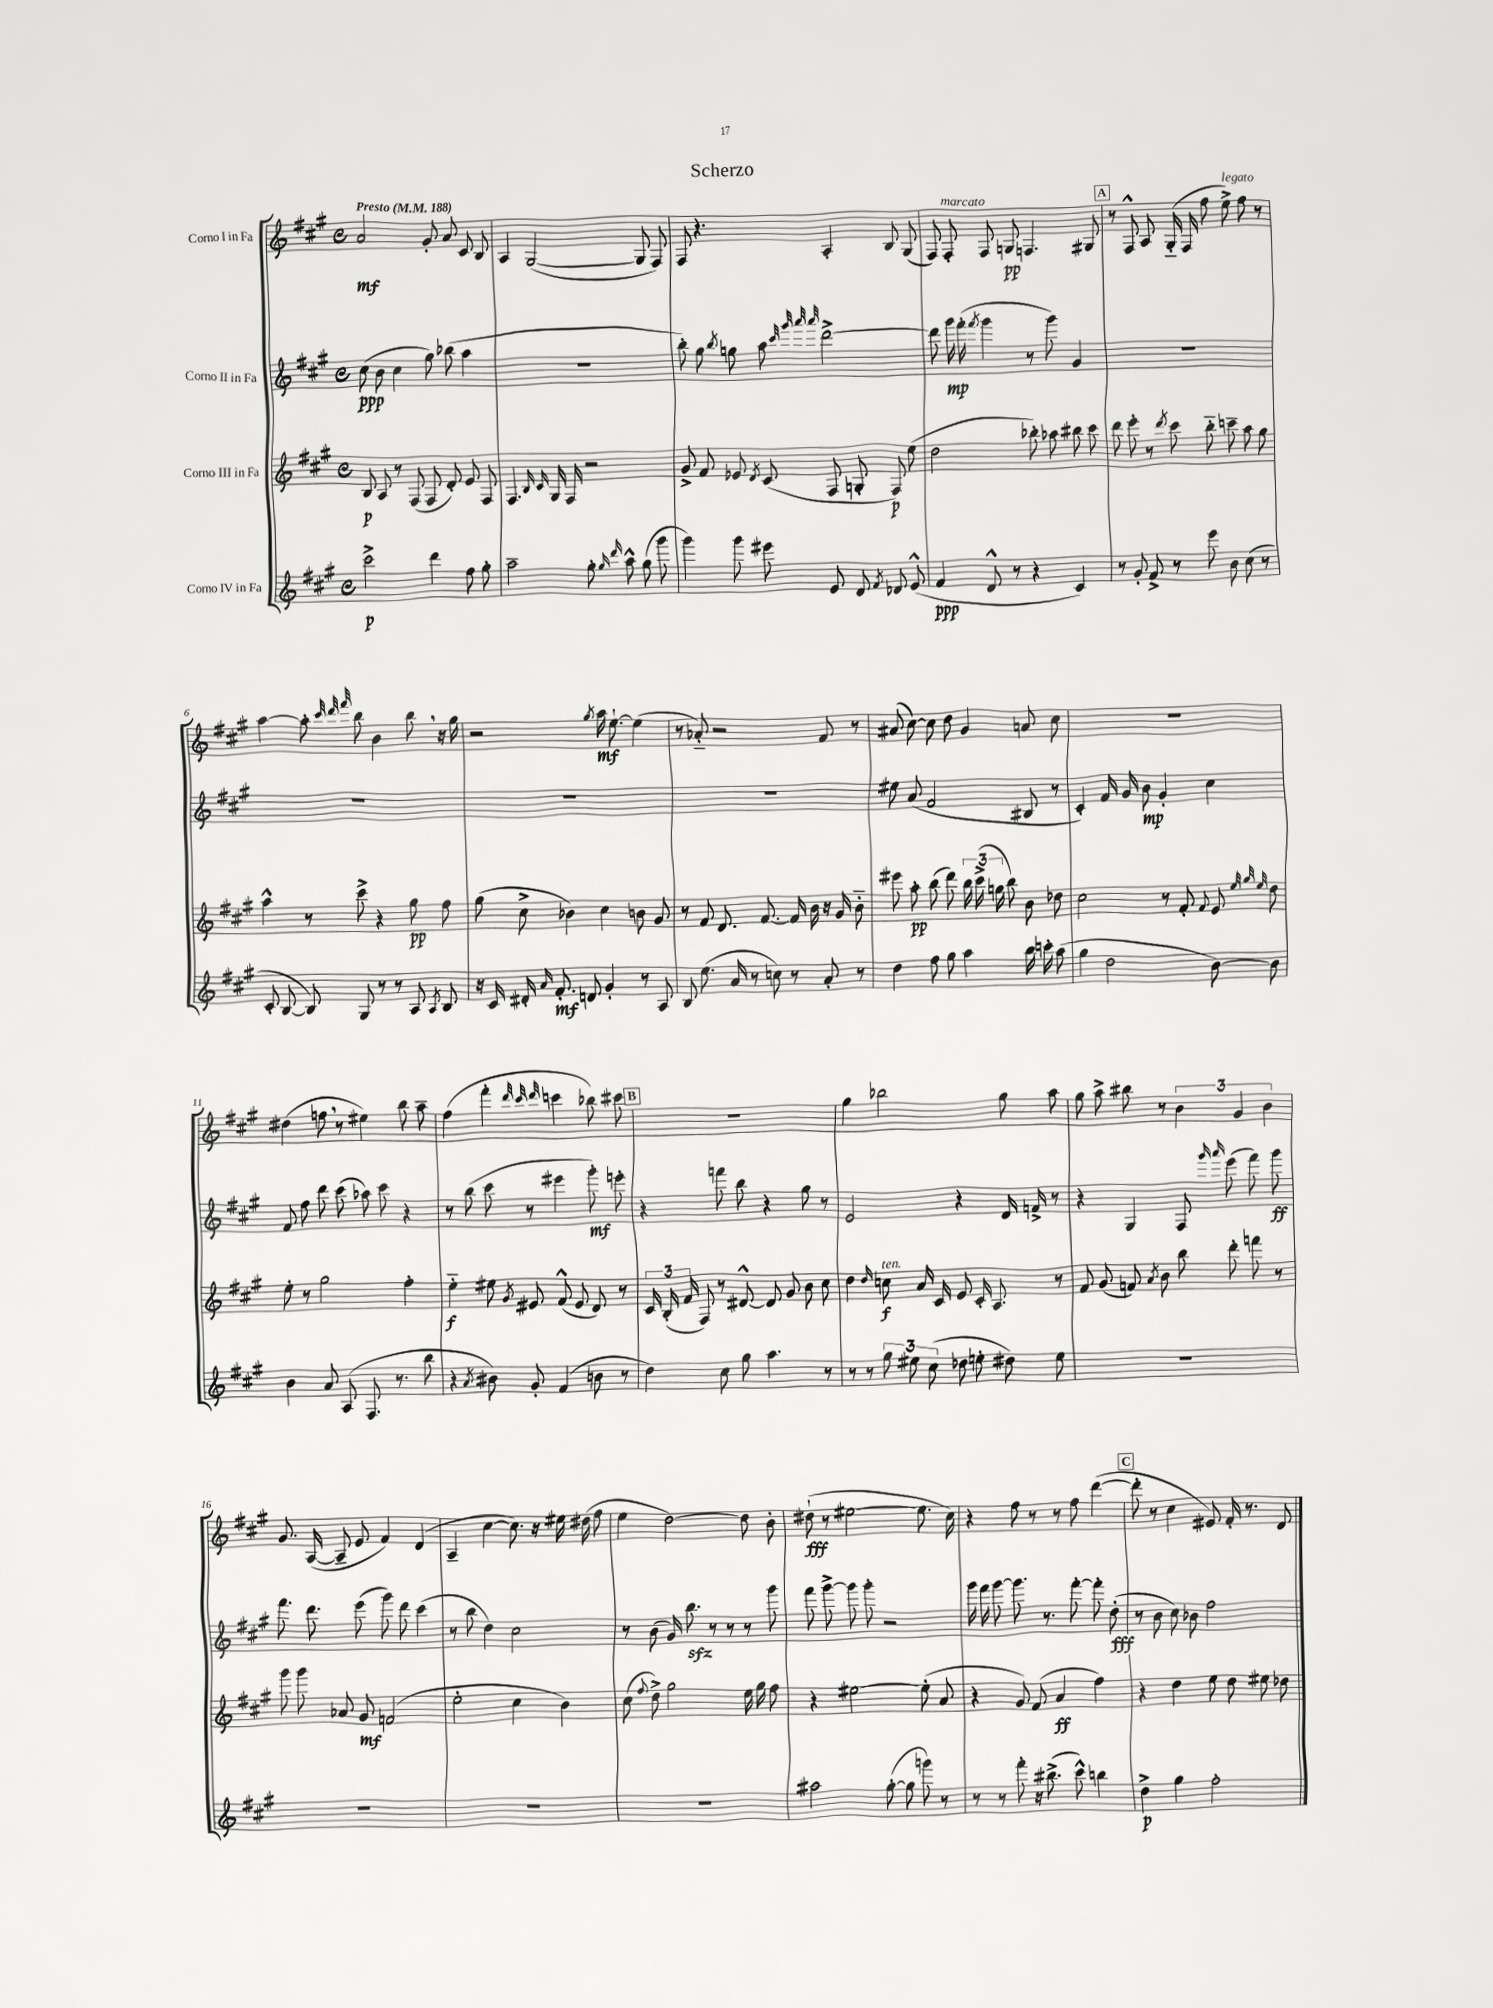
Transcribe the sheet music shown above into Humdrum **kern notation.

**kern	**kern	**kern	**kern
*staff4	*staff3	*staff2	*staff1
*clefG2	*clefG2	*clefG2	*clefG2
*k[f#c#g#]	*k[f#c#g#]	*k[f#c#g#]	*k[f#c#g#]
*M4/4	*M4/4	*M4/4	*M4/4
*met(c)	*met(c)	*met(c)	*met(c)
*MM188	*MM188	*MM188	*MM188
2ccc#^	8B	(8cc#	2a
.	8A	8b	.
.	8r	4cc#	.
.	(8F#	.	.
4ddd	8F#	8gg#)	8g#'
.	8d')	(8bb-	8a
8ff#	8e	4aa	8c#
8gg#'	8F#	.	8B
=	=	=	=
2aa~	4.F#	1r	4A
.	.	.	([2G#
.	16qqB	.	.
.	16qqc#	.	.
.	16G#	.	.
.	16F#	.	.
8gg#'	2r	.	.
16qqgg#	.	.	.
16qqddd	.	.	.
8aa^^	.	.	.
(8gg#	.	.	8G#]
8ggg#	.	.	8F#)
=	=	=	=
4ggg#)	8g#^	8bb')	8F#
.	8f#	8gg#	4.r
.	.	8qbb	.
8ggg#	8e-	8gg	.
.	8qd	.	.
8eee#	(8c#	8aa	.
.	.	32qqccc#	.
.	.	32qqggg#	.
.	.	32qqaaa	.
.	.	32qqaaa	.
8e	8F#	[2ddd^	4A'
8d	8G'	.	.
8qf#	.	.	.
8d-	8F#)	.	8B
(8e^^	(8ee	.	(8G#
=	=	=	=
4f#	2dd	8ddd]	8F#)
.	.	16ggg#	8F#'
.	.	(16fff#'	.
.	.	8qfff#	.
8d^^	.	4ggg#	8F#
8r	.	.	8G
4r	8bb-')	8r	4.F
.	8aa-	8ggg#)	.
4c#)	8bb#	4g#	.
.	8ccc#	.	8G#
=	=	=	=
8r	8ddd	1r	8r
8g#'	8eee'	.	8F#^^
8f#^	8r	.	8A
.	8qddd	.	.
8r	8ccc#	.	(16G#'~
.	.	.	16F#
8eee	8bb'~	.	8ff#
8b	8ccc~	.	8ee^)
(8cc#	8aa	.	8ff#
8r	8gg#	.	8r
=	=	=	=
8c#'	4aa^^	1r	[4aa
[8B	.	.	.
8B])	8r	.	8aa']
.	.	.	32qqccc#
.	.	.	32qqddd
.	.	.	32qqfff#
8G#	8ccc#^	.	8bb
8r	4r	.	4b
8r	.	.	.
8A	8gg#	.	8bb
8qA	.	.	.
8B	8ff#	.	16r
.	.	.	16gg#
=	=	=	=
16r	(8gg#	1r	2r
16c#	.	.	.
16d#'	8cc#^	.	.
16qqa	.	.	.
8.f#'	.	.	.
.	4b-)	.	.
8d	.	.	.
.	.	.	8qgg#
4g#'	4cc#	.	16aa
.	.	.	[8.ee`
8r	8b	.	(4ee]
8A	8g#	.	.
=	=	=	=
8B	8r	1r	8r
(8.ee	8f#	.	8a-'~)
.	8.d	.	2r
16a	.	.	.
8r	.	.	.
.	[8.f#	.	.
8cc)	.	.	.
8r	16f#]	.	.
.	16b	.	.
8a'	16r	.	8f#
.	16g#	.	.
8r	8b'~	.	8r
=	=	=	=
4dd	8eee#	8ee#	(8a#
.	8aa'	(8a	[8cc#)
8ff#	(8bb	2f#	8cc#]
8gg#	8ddd)	.	8dd
4aa	24bb	.	4g#
.	(24ccc#^	.	.
.	24gg	.	.
.	8bb)	.	.
16bb	8b	8B#	8a
16ccc'	.	.	.
(8aa	8dd-	8r	8cc#
=	=	=	=
4gg#	2cc#	4c#')	1r
2dd	.	16f#	.
.	.	16g#	.
.	.	8b	.
.	8r	4g#'	.
.	8f#'	.	.
.	8qqf#	.	.
[8b)	8e	4cc#	.
.	32qqee	.	.
.	32qqgg#	.	.
.	32qqee	.	.
8b]	8dd	.	.
=	=	=	=
4b	8ee'	8f#	(4dd#
.	8r	8ff#	.
8a	2gg#	8ddd	8ff
(8A	.	(8ccc#	8r
8.F#	.	8aa-)	4ee#)
.	.	8ccc#	.
8.r	.	.	.
.	4ff#'	4r	8bb
8bb	.	.	8aa~
=	=	=	=
4r	4ee'~	8r	(4ff#
.	.	(8bb	.
8qa	.	.	.
8b#)	8ee#	8ccc#	4fff#'
.	8qg#	.	.
8g#'	8e#	8r	.
.	.	.	32qqddd
.	.	.	32qqccc#
.	.	.	32qqddd
(4f#	(8f#^^	4eee#	4ccc
.	8e#	.	.
8b	8d)	8ggg#')	8bb-)
8r	8r	8eee'	8ccc#
=	=	=	=
4dd)	24c#	4r	1r
.	(24B'	.	.
.	24f#	.	.
.	8F#)	.	.
8cc#	8r	8fff	.
8gg#	[8d#^^	8bb	.
4.aa	8d#]	4r	.
.	8g#	.	.
.	8b	8gg#	.
8r	8cc#	8r	.
=	=	=	=
8r	4dd	2e	4gg#
8r	.	.	.
.	16qqdd	.	.
12gg#	8cc	.	2bb-
12ee#	.	.	.
.	16a	.	.
(12cc#	.	.	.
.	16c#	.	.
8dd-	8e	4r	.
8ee'	16c#'	.	.
.	8.A	.	.
8dd#)	.	16d	8gg#
.	.	16f^	.
8ee	8r	8r	8aa
=	=	=	=
1r	8f#	4r	8gg#
.	(8g#	.	8aa^
.	8f)	4G#	8bb#
.	8qa	.	.
.	8b	.	8r
.	8bb	8F#	6b
.	.	16qqggg#	.
.	.	16qqaaa	.
.	8ddd'	(8eee	.
.	.	.	6g#
.	8fff	8fff#)	.
.	.	.	6b
.	8r	8ggg#	.
=	=	=	=
1r	8ggg#	8.fff#	8.g#
.	8ggg#	.	.
.	.	8.ddd	([16A
.	8a-	.	8A~]
.	8g#	(8eee	8e
.	(2f	8ggg#)	4f#)
.	.	8ddd	.
.	.	(4ccc#	(4d
=	=	=	=
1r	2ee'	8r	4A~
.	.	8bb	.
.	.	4dd)	[4cc#
.	4cc#	2cc#	8.cc#])
.	.	.	16r
.	4b)	.	16ee#
.	.	.	(16dd#
.	.	.	8ff#
=	=	=	=
1r	(8cc#	8r	4ee
.	8qqff#	.	.
.	8dd^)	(8b	.
.	2gg#	16g#)	[2dd)
.	.	8.bb	.
.	.	8r	.
.	.	8r	.
.	16ee	8r	8dd]
.	16gg#	.	.
.	8ff#	8ggg#	8b'
=	=	=	=
2aa#	4r	8fff#	(8dd#`
.	.	[8ggg#^	8r
.	[2ee#	8ggg#]	[2ee#
.	.	8ggg#'	.
([8gg#'	.	2r	.
8gg#]	.	.	.
8ggg)	(8ee#']	.	8.ee#]
8r	8a	.	.
.	.	.	16cc#)
=	=	=	=
8r	4r	16ggg#	4r
.	.	16fff#	.
8r	.	[8ggg#	.
8fff#'	8g#)	8.ggg#]	8ff#
16r	(8f#	.	8r
(8.bb#^	.	8.r	.
.	4a	.	8r
8ccc#^^)	.	[8fff#'	8ff#
4bb	4ff#)	8fff#']	([4ddd
.	.	(8dd'	.
=	=	=	=
4dd^	4r	8r	8ddd']
.	.	8b	8r
4gg#	4dd	8cc#)	4cc#
.	.	8b-	.
2ff#'	8ee	2ff#	8e#)
.	8dd	.	16f#'
.	.	.	8.r
.	8ee#	.	.
.	8dd-	.	8d
==	==	==	==
*-	*-	*-	*-
